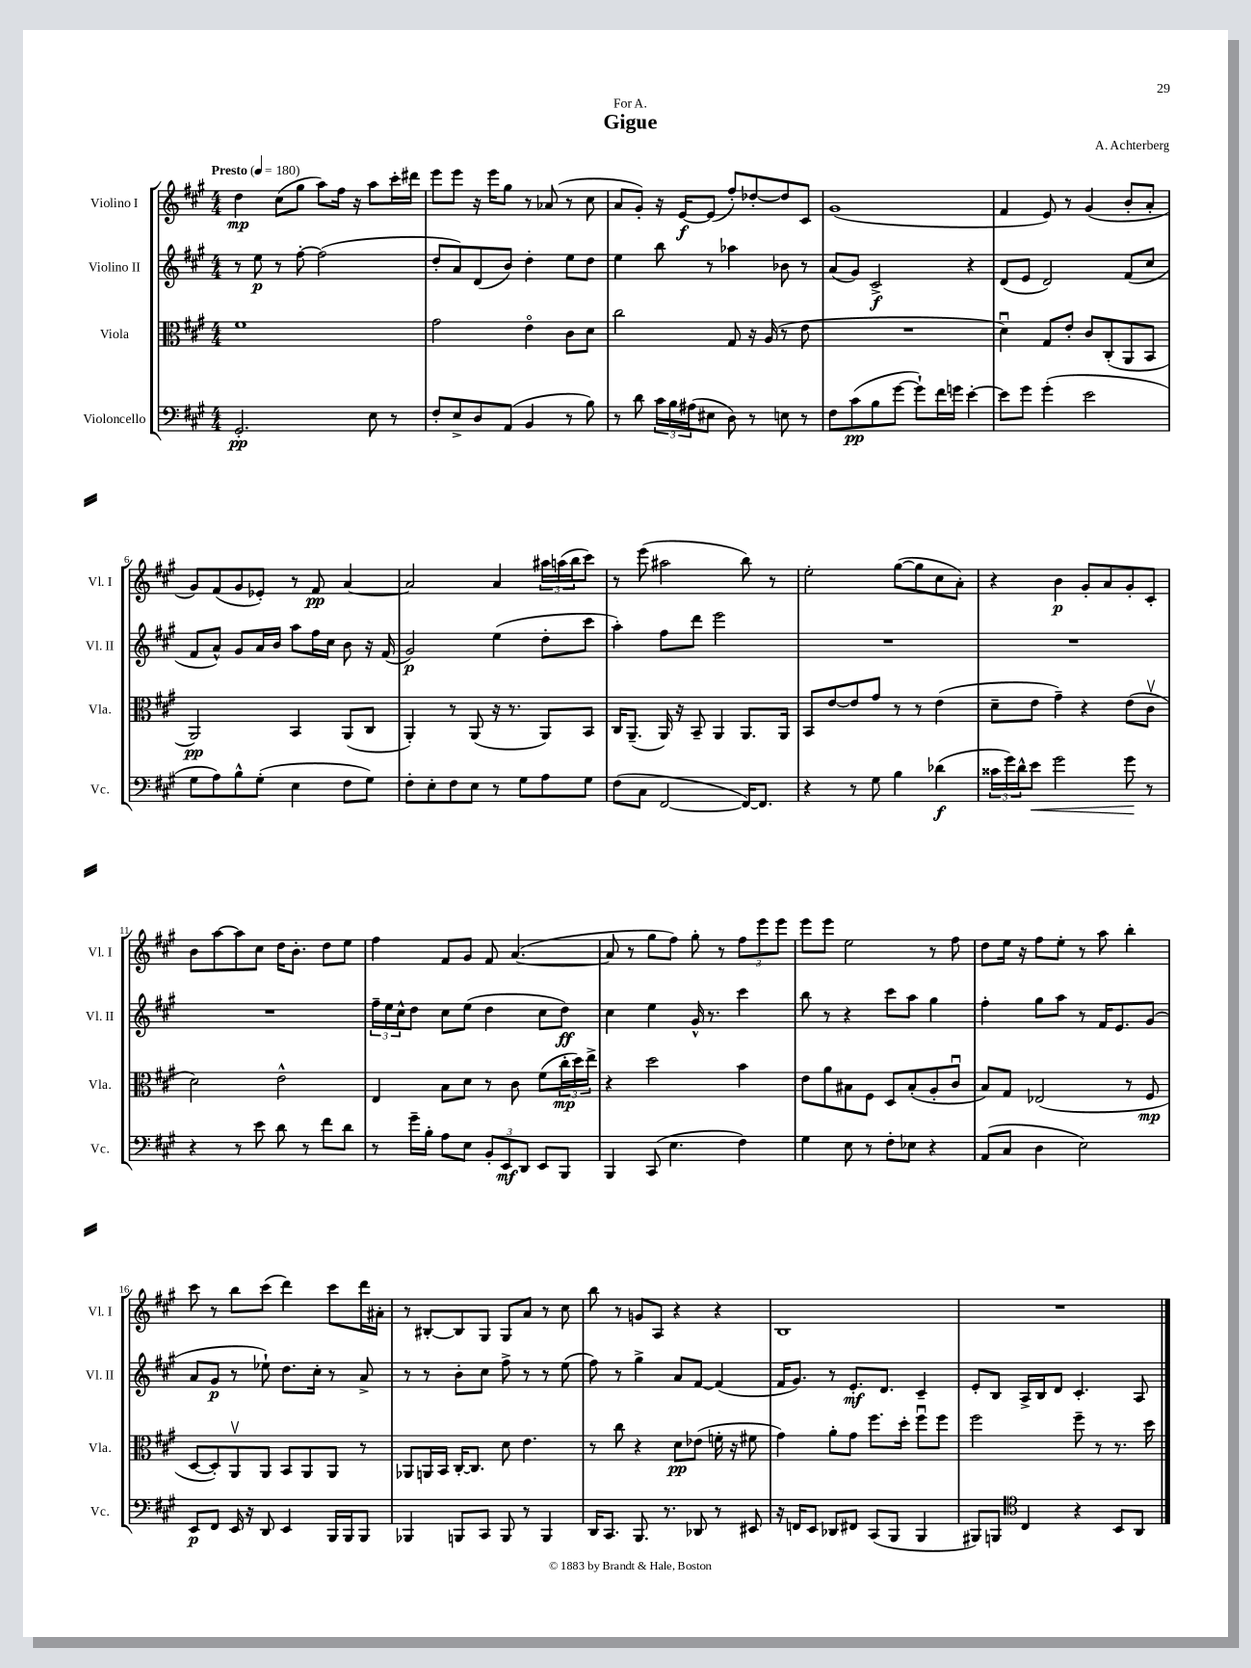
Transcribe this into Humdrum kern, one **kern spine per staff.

**kern	**kern	**kern	**kern
*staff4	*staff3	*staff2	*staff1
*clefF4	*clefC3	*clefG2	*clefG2
*k[f#c#g#]	*k[f#c#g#]	*k[f#c#g#]	*k[f#c#g#]
*M4/4	*M4/4	*M4/4	*M4/4
*MM180	*MM180	*MM180	*MM180
2.GG#'	1f#	8r	4dd
.	.	8ee	.
.	.	8r	(8cc#
.	.	[8ff#'	8gg#
.	.	(2ff#]	8aa)
.	.	.	16ff#
.	.	.	16r
8E	.	.	8aa
8r	.	.	16ccc#'
.	.	.	16ddd#
=	=	=	=
8F#'	2g#	8dd'	8eee
8E^	.	8a)	8eee
8D	.	(8d	16r
.	.	.	16eee
(8AA	.	8b)	8gg#
4BB	4eo	4dd'	8r
.	.	.	(8a-
8r	8c#	8ee	8r
8B)	8d	8dd	8cc#
=	=	=	=
8r	2cc#	4ee	8a
8d	.	.	8g#')
24c#	.	8bb	16r
24B	.	.	.
.	.	.	[16e
(24A#	.	.	.
8E#	.	8r	(8e]
8D)	8G#	4aa-	8ff#')
8r	16r	.	[8dd-'
.	(16A	.	.
8E	8r	8b-	8dd-]
8r	8e	8r	8c#
=	=	=	=
8F#	1r	(8a	(1g#
(8c#	.	8g#)	.
8B	.	2c#^	.
[8g#	.	.	.
8g#`])	.	.	.
16f#	.	.	.
16g	.	.	.
[4e'	.	4r	.
=	=	=	=
8e]	4du)	(8d	4f#
8g#	.	8e	.
(4g#'	8G#	2d)	8e)
.	8e'	.	8r
2e	8c#	.	(4g#
.	(8C#'	.	.
.	8AA	(8f#	8b'
.	8BB	8cc#	8a'
=	=	=	=
8G#	2AA)	8f#	8g#)
8A)	.	8a^^)	(8f#
8B^^	.	8g#	8g#
(8G#'	.	16a	8e-')
.	.	16b	.
4E	4BB	8aa	8r
.	.	16ff#	8f#
.	.	16cc#	.
8F#	(8AA	8b	[4a
8G#)	8C#	16r	.
.	.	(16f#	.
=	=	=	=
8F#'	4AA')	2g#)	2a]
8E'	.	.	.
8F#	8r	.	.
8E	(8AA	.	.
8r	16r	(4ee	4a
.	8.r	.	.
8G#	.	.	.
8A	8AA)	8dd'	24aa#
.	.	.	(24aa
.	.	.	24bb
8G#	8BB	8ccc#	8ccc#)
=	=	=	=
(8F#	16C#	4aa')	8r
.	(8.AA~	.	.
8C#	.	.	(8eee
[2FF#	16AA)	8ff#	2aa#
.	16r	.	.
.	8BB~	8ddd	.
.	4AA	2eee	.
16FF#_)	8.AA	.	8bb)
8.FF#]	.	.	.
.	.	.	8r
.	16AA	.	.
=	=	=	=
4r	8BB	1r	2ee'
.	[8e	.	.
8r	8e]	.	.
8G#	8g#	.	.
4B	8r	.	([8gg#
.	8r	.	8gg#]
(4d-	(4e	.	8cc#
.	.	.	8a')
=	=	=	=
24c##	8d~	1r	4r
24g#)	.	.	.
24d^^	.	.	.
8e	8e	.	.
2g#	4g#~)	.	4b
.	4r	.	8g#'
.	.	.	8a
8g#	(8e	.	8g#'
8r	8c#v	.	8c#'
=	=	=	=
4r	2d)	1r	8b
.	.	.	[8aa
8r	.	.	8aa]
8e	.	.	8cc#
8d	2e^^	.	16dd
.	.	.	8.b'
8r	.	.	.
8f#	.	.	8dd
8d	.	.	8ee
=	=	=	=
8r	4E	24ff#~	4ff#
.	.	24ee	.
.	.	24cc#^^	.
16g#~	.	8dd	.
16B'	.	.	.
8A	8B	8cc#	8f#
8E	8d	(8ee	8g#
12BB'	8r	4dd	8f#
12EE	.	.	.
.	8c#	.	([4.a
12DD	.	.	.
8EE	(8f#	8cc#	.
8BBB	24cc#'	8dd)	.
.	24dd)	.	.
.	24ee^	.	.
=	=	=	=
4BBB	4r	4cc#	8a]
.	.	.	8r
(8CC#	2dd	4ee	8gg#
4.E	.	.	8ff#)
.	.	16g#^^	8gg#'
.	.	8.r	.
.	.	.	8r
4F#)	4b	4ccc#	12ff#
.	.	.	12eee
.	.	.	12eee
=	=	=	=
4G#	8e	8bb	8eee
.	8a	8r	8eee
8E	8B#	4r	2ee
8r	8F#	.	.
8F#'	8D	8ccc#	.
8E-	(8B#'	8aa	.
4r	8A'	4gg#	8r
.	8c#u	.	8ff#
=	=	=	=
(8AA	8B)	4ff#'	8dd
8C#	8G#	.	16ee
.	.	.	16r
4D	(2E-	8gg#	8ff#
.	.	8aa	8ee'
2E)	.	8r	8r
.	.	16f#	8aa
.	.	8.e	.
.	8r	.	4bb'
.	8F#	(8g#	.
=	=	=	=
8EE	[8D	8a	8ccc#
8FF#	8D'])	8g#	8r
16EE	8AAv	8r	8bb
16r	.	.	.
8DD	8AA	8ee-`)	(8ccc#
4EE	8BB	8.dd	4ddd)
.	8AA	.	.
.	.	16cc#'	.
16BBB	8AA	8r	8ccc#
16BBB	.	.	.
8BBB	8r	8a^	16ddd
.	.	.	16a#'
=	=	=	=
4BBB-	8AA-	8r	8r
.	16AA	8r	[8B#'
.	16BB	.	.
8BBB	[16C#'	8b'	8B#]
.	8.C#]	.	.
8CC#	.	8cc#	8G#
8BBB	8d	8ff#^	8G#
8r	4.e	8r	8a
4BBB	.	8r	8r
.	.	(8ee	8cc#
=	=	=	=
16DD	8r	8ff#)	8bb
8.CC#	.	.	.
.	8cc#	8r	8r
8.BBB	4r	4gg#^	8g
.	.	.	8A
8.r	.	.	.
.	8d	8a	4r
8DD-	(8e-	[8f#	.
8r	16f'	(4f#]	4r
.	16r	.	.
8EE#	8f#	.	.
=	=	=	=
16r	4g#)	16f#	1B
16FF	.	8.g#)	.
8EE	.	.	.
8DD-	8a'	8r	.
8FF#	8g#	8.e'	.
(8CC#	8.ff#	.	.
.	.	8.d	.
8BBB	.	.	.
.	16dd'	.	.
4BBB	8ff#u	4c#~	.
.	8ff#	.	.
=	=	=	=
8BBB#)	2ff#	8e'	1r
8BBB	.	8B	.
*clefC4	*	*	*
4C#	.	16A^	.
.	.	16B	.
.	.	8d	.
4r	8ff#~	4.c#'	.
.	8r	.	.
8BB	8.r	.	.
8AA	.	8A	.
.	16dd	.	.
==	==	==	==
*-	*-	*-	*-
